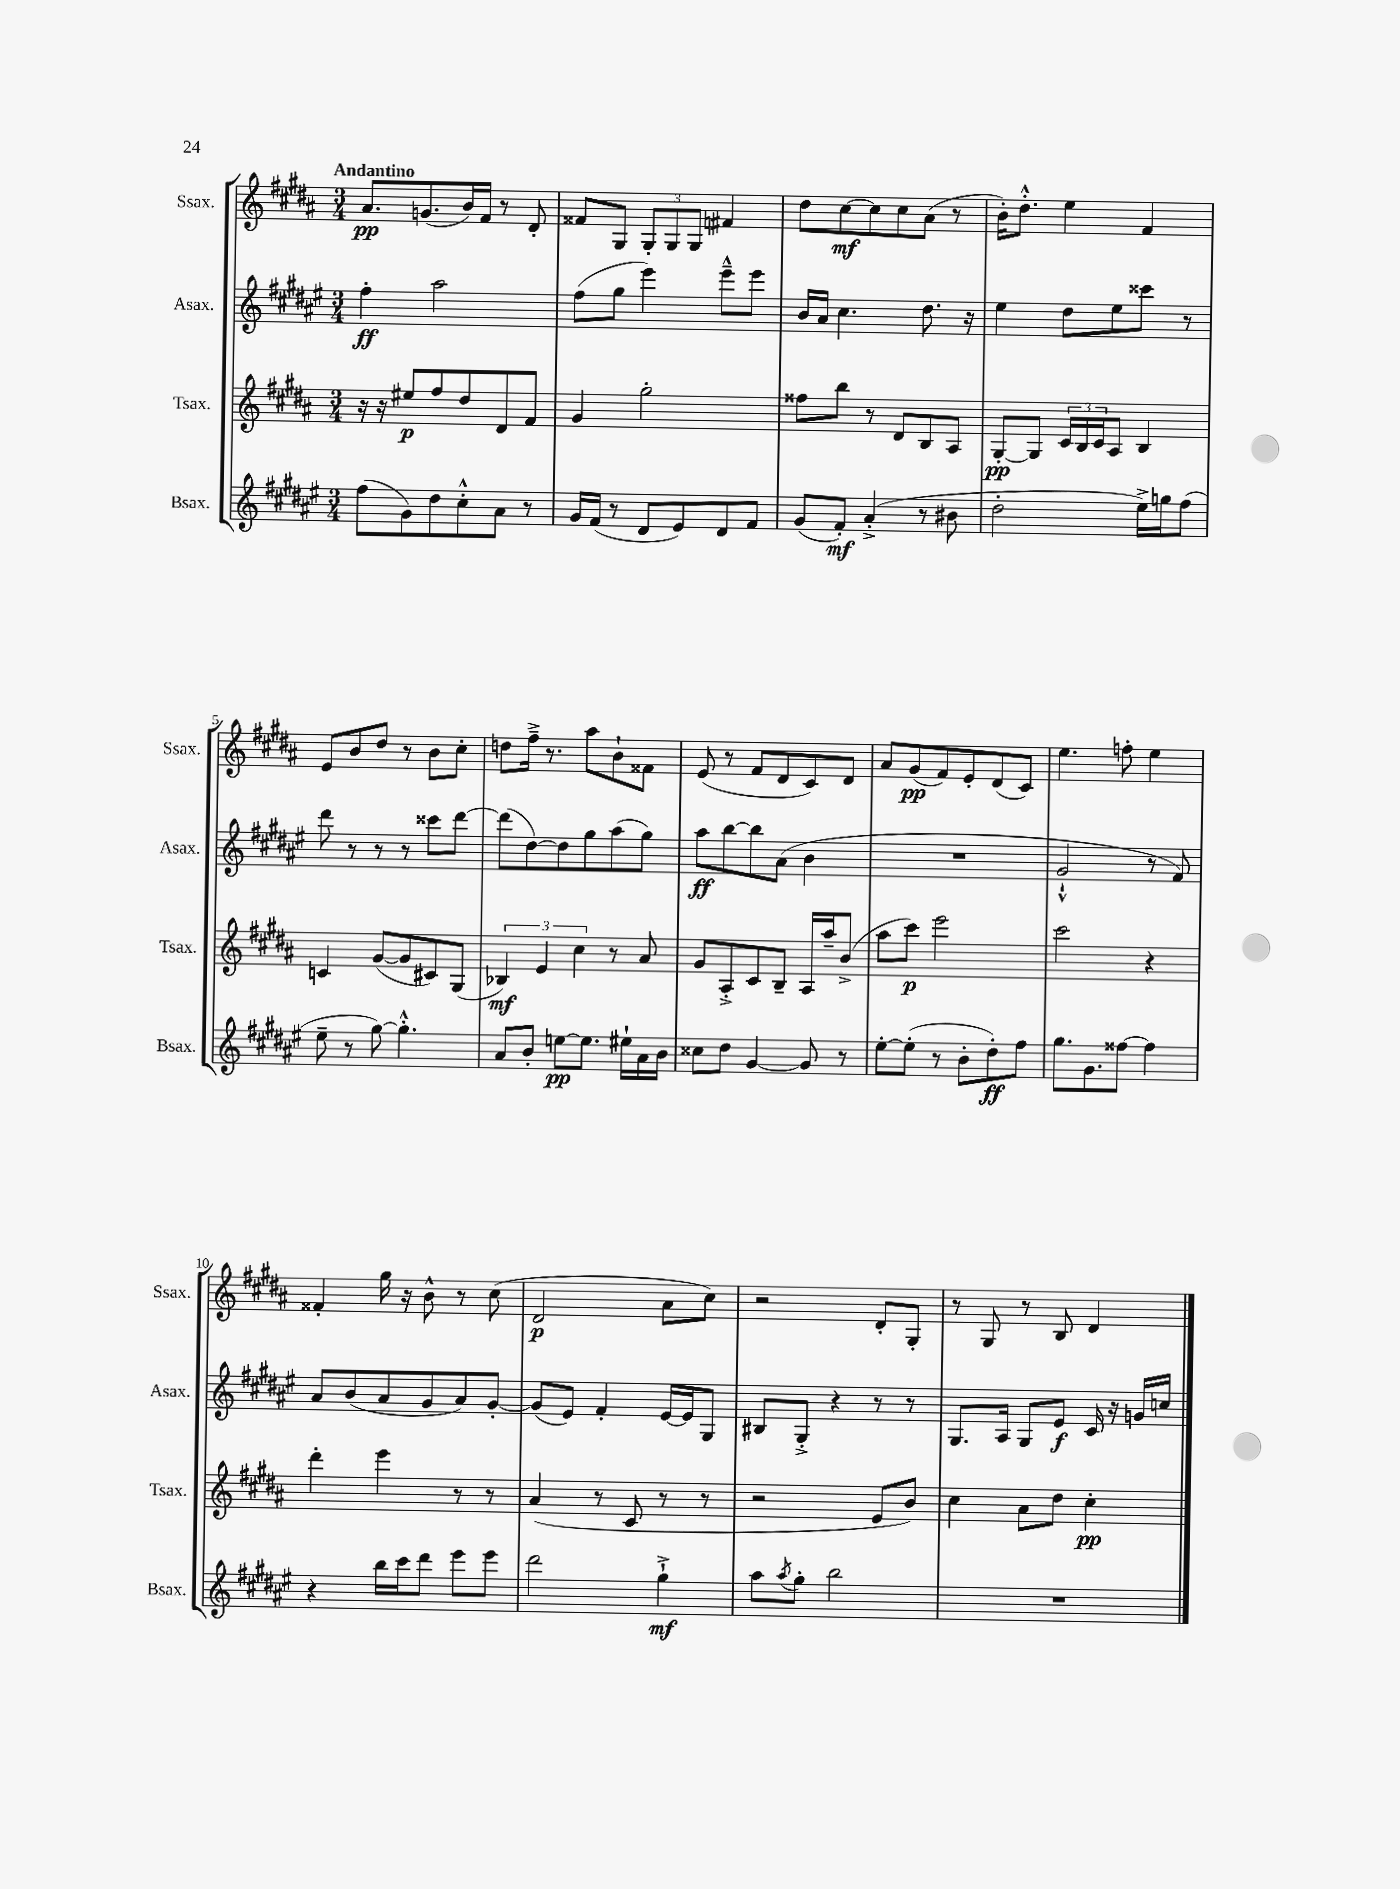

**kern	**kern	**kern	**kern
*staff4	*staff3	*staff2	*staff1
*clefG2	*clefG2	*clefG2	*clefG2
*k[f#c#g#d#a#e#]	*k[f#c#g#d#a#]	*k[f#c#g#d#a#e#]	*k[f#c#g#d#a#]
*M3/4	*M3/4	*M3/4	*M3/4
(8ff#	16r	4ff#'	8.a#
.	16r	.	.
8g#)	8ee#	.	.
.	.	.	(8.g
8dd#	8ff#	2aa#	.
8cc#'^^	8dd#	.	16b)
.	.	.	16f#
8a#	8d#	.	8r
8r	8f#	.	8d#'
=	=	=	=
16g#	4g#	(8ff#	8f##
(16f#	.	.	.
8r	.	8gg#	8G#
8d#	2gg#'	4eee#)	12G#'
.	.	.	12G#
8e#)	.	.	.
.	.	.	12G#
8d#	.	8eee#~^^	4f#
8f#	.	8eee#	.
=	=	=	=
(8g#	8ff##	16b	8dd#
.	.	16a#	.
8f#')	8bb	4.cc#	[8cc#
(4a#'^	8r	.	8cc#]
.	8d#	.	8cc#
8r	8B	8.dd#	(8a#
8b#	8A#	.	8r
.	.	16r	.
=	=	=	=
2dd#'	[8G#'	4ee#	16b')
.	.	.	8.dd#'^^
.	8G#]	.	.
.	24c#	8dd#	4ee
.	24B	.	.
.	24c#	.	.
.	8A#	8ee#	.
16ee#^)	4B	8ccc##	4f#
16gg	.	.	.
(8ff#	.	8r	.
=	=	=	=
8ee#~	4c	8ddd#	8e
8r	.	8r	8b
[8gg#)	([8g#	8r	8dd#
4.gg#'^^]	8g#]	8r	8r
.	8c#)	8ccc##	8b
.	(8G#	[8ddd#	8cc#'
=	=	=	=
8a#	6B-)	(8ddd#]	8dd
8b'	.	[8dd#)	16ff#~^
.	6e	.	.
.	.	.	8.r
[8ee	.	8dd#]	.
.	6cc#	.	.
8.ee]	.	8gg#	8aa#
.	8r	(8aa#	8b`
16ee#`	.	.	.
16a#	8a#	8gg#)	8f##
16b	.	.	.
=	=	=	=
8cc##	8g#	8aa#	(8e
8dd#	8A#'^	[8bb	8r
[4g#	8c#	8bb]	8f#
.	8B~	(8a#	8d#
8g#]	16A#	4b	8c#)
.	16aa#~	.	.
8r	(8b^	.	8d#
=	=	=	=
[8ee#'	8aa#	2.r	8a#
(8ee#']	8ccc#)	.	(8g#
8r	2eee	.	8f#)
8b'	.	.	8e'
8dd#')	.	.	(8d#
8ff#	.	.	8c#)
=	=	=	=
8.gg#	2ccc#	2g#`^^	4.ee
8.g#	.	.	.
[8ff##	.	.	8ff'
4ff##]	4r	8r	4ee
.	.	8f#)	.
=	=	=	=
4r	4ddd#'	8a#	4f##'
.	.	(8b	.
16bb	4eee	8a#	16gg#
16ccc#	.	.	16r
8ddd#	.	8g#	8b^^
8eee#	8r	8a#)	8r
8eee#	8r	[8g#'	(8cc#
=	=	=	=
2ddd#	(4a#	(8g#]	2d#
.	.	8e#)	.
.	8r	4f#'	.
.	8c#	.	.
4gg#`^	8r	[16e#	8a#
.	.	16e#]	.
.	8r	8G#	8cc#)
=	=	=	=
8aa#	2r	8B#	2r
8qaa#	.	.	.
8gg#'	.	8G#'^	.
2bb	.	4r	.
.	8e	8r	8d#'
.	8b)	8r	8G#'
=	=	=	=
2.r	4cc#	8.G#	8r
.	.	.	8G#
.	.	16A#	.
.	8a#	8G#	8r
.	8dd#	8e#	8B
.	4cc#'	16c#	4d#
.	.	16r	.
.	.	16g	.
.	.	16cc	.
==	==	==	==
*-	*-	*-	*-
